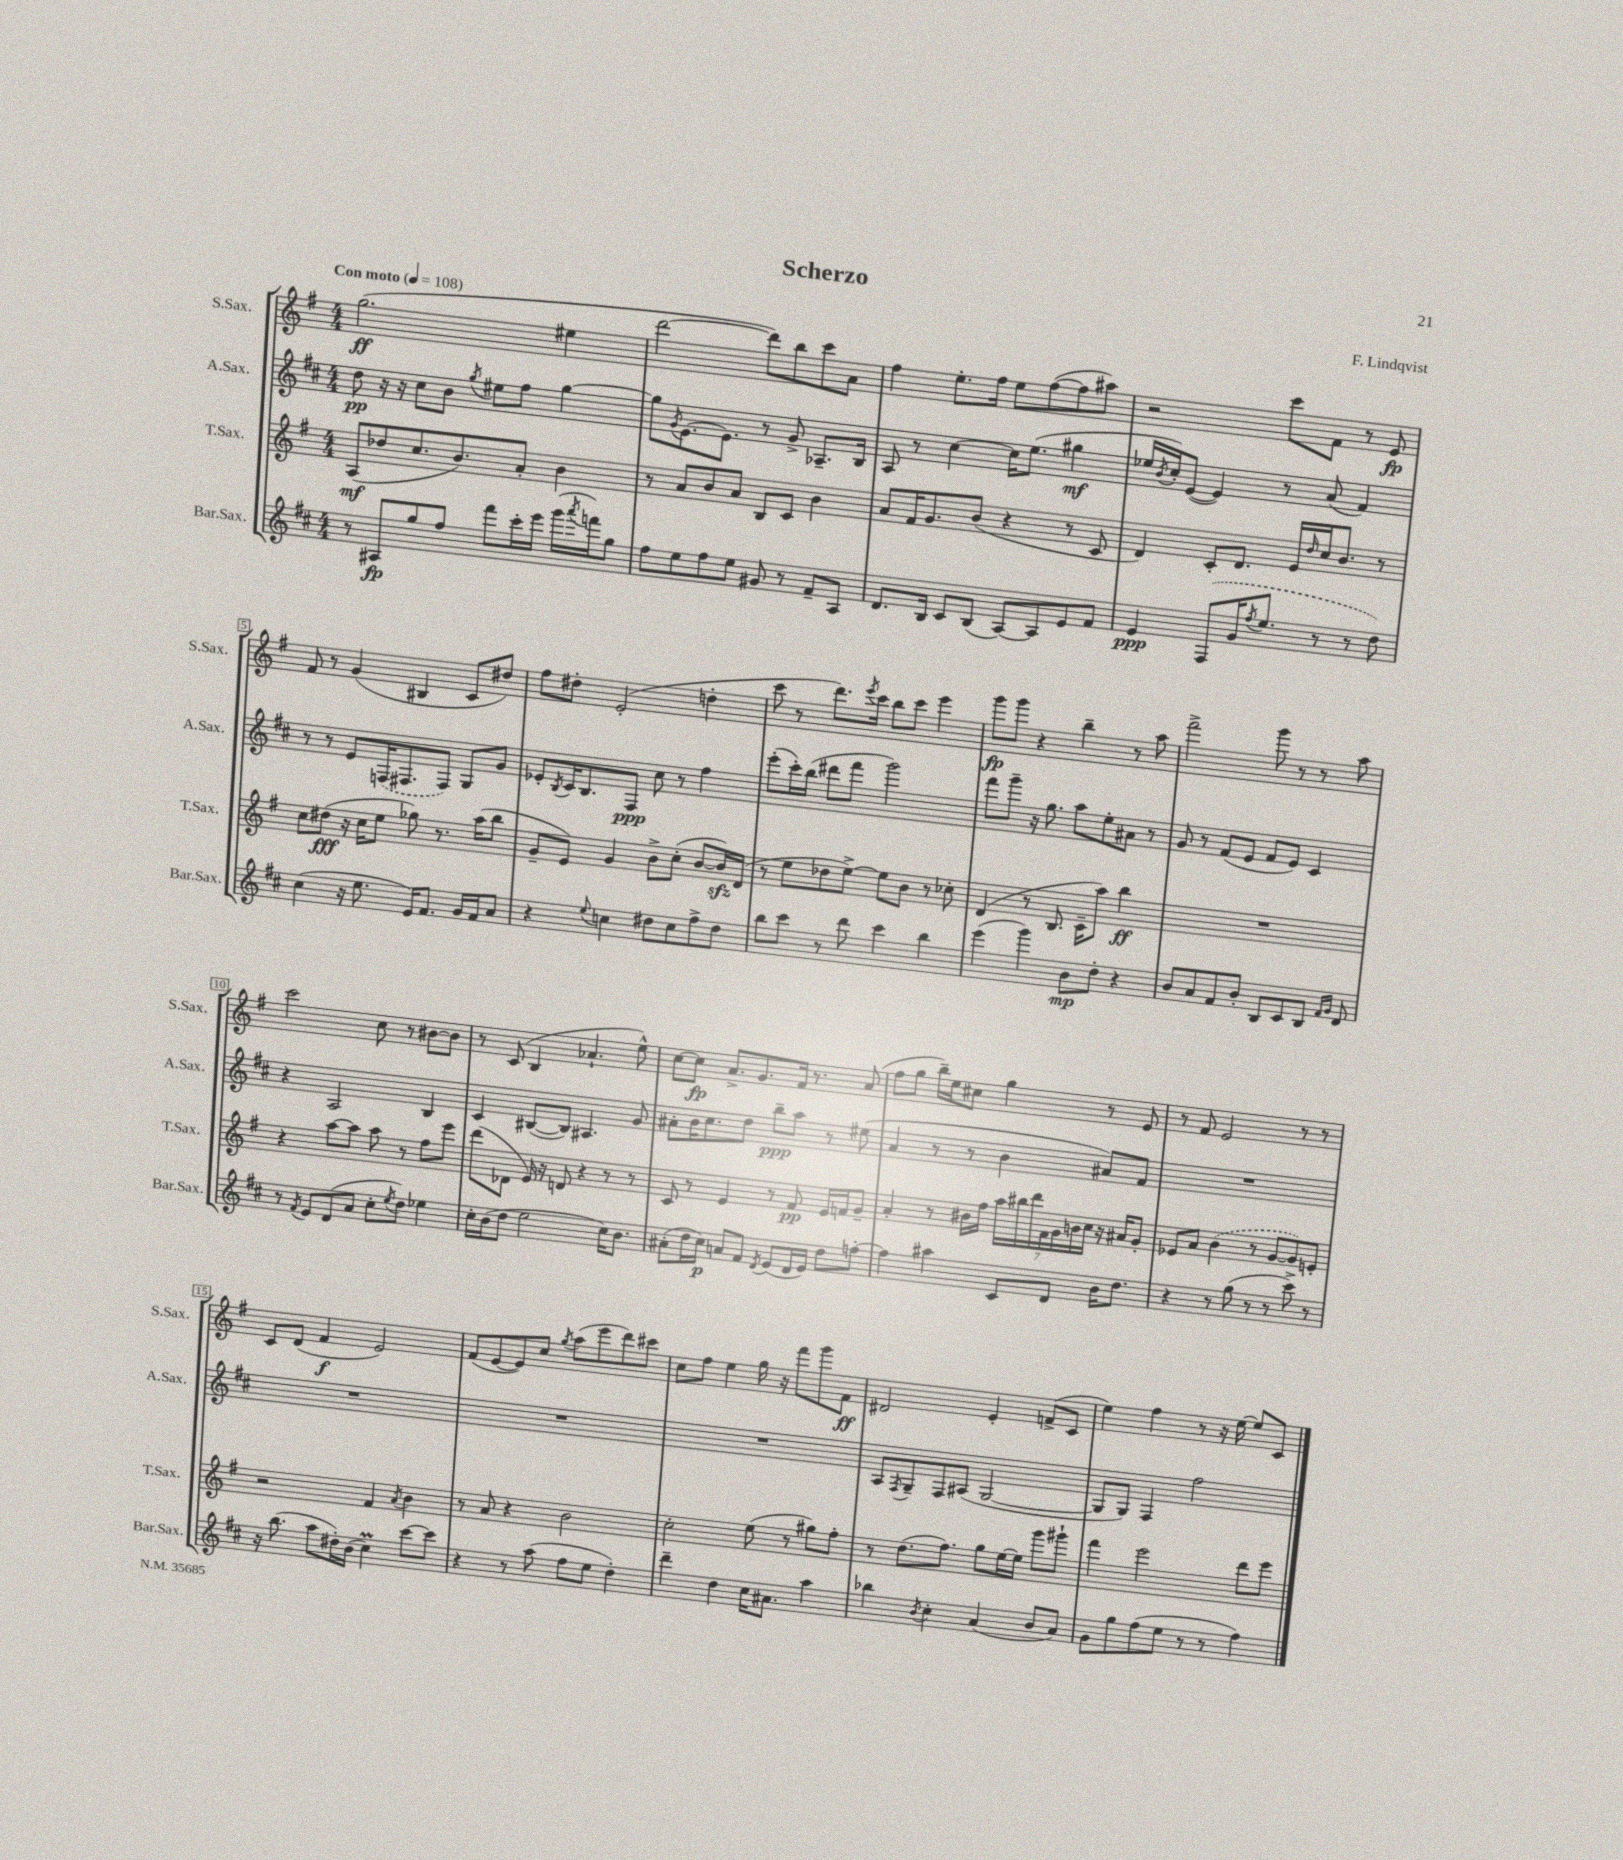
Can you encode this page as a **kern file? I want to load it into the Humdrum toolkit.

**kern	**kern	**kern	**kern
*staff4	*staff3	*staff2	*staff1
*clefG2	*clefG2	*clefG2	*clefG2
*k[f#c#]	*k[f#]	*k[f#c#]	*k[f#]
*M4/4	*M4/4	*M4/4	*M4/4
*MM108	*MM108	*MM108	*MM108
8r	(8A	8dd	(2.gg
8A#	8dd-	16r	.
.	.	16r	.
8gg	8.cc	8cc#	.
8ff#	.	8b	.
.	8.b)	.	.
.	.	8qgg	.
8fff#	.	8ee#	.
16ccc#'	8a'	8ff#	.
16eee	.	.	.
(16ggg	4b	[4gg	4ee#
8qaaa	.	.	.
16fff)	.	.	.
8gg	.	.	.
=	=	=	=
8ff#	8r	8gg]	[2ddd
.	.	8qg	.
8ee	8a	[8.e	.
8ff#	8b	.	.
.	.	8.e]	.
8ee	8a	.	.
8g#	8B	8r	8ddd])
8r	8c	8g^	8bb
8f#~	4b	8.A-~	8ccc
8A	.	.	8a
.	.	16B	.
=	=	=	=
8.d	8a	8A	4ff#
.	16f#	8r	.
16B	8.g	.	.
8c#	.	[4cc#	8.ee'
(8B	(8b	.	.
.	.	.	16ff#
[8A)	4r	16cc#]	8ee
.	.	(8.ee	.
8A]	.	.	([8ff#
8e	8r	4gg#	8ff#]
8f#	8c	.	8aa#)
=	=	=	=
4e	4d)	16ee-	2r
.	.	8qb	.
.	.	16cc#')	.
.	.	([8e	.
(8F#	8c'	4e])	.
16g	8.d	.	.
8qff#	.	.	.
8.ee	.	.	.
.	.	8r	8ccc
.	16e	.	.
.	16qqdd	.	.
8r	16cc	(8a	8f#
.	8.b	.	.
8r	.	4f#)	8r
8dd)	8r	.	8e
=	=	=	=
(4cc#	8cc	8r	8f#
.	(8dd#	8r	8r
16r	16r	8e	(4g
8.ee	16cc	.	.
.	8ee	(16F	.
.	.	8.F#	.
16e)	8gg-)	.	4B#
8.f#	.	.	.
.	8.r	8F#)	.
16g	.	8G	8c
16f#	(16aa	.	.
8a	8bb	8g	8dd#)
=	=	=	=
4r	8g~	8e-'	8ff#
.	.	8qB	.
.	8e)	16c#	8dd#'
.	.	8.B	.
8qqee	.	.	.
4cc	4g	.	(2e'
.	.	8F#	.
8dd#	8b^	8cc#	.
8cc	(8cc'	8r	.
8ff#^	[8b	4ff#	4dd'
8dd#	16b])	.	.
.	(16d	.	.
=	=	=	=
8bb	8r	(8eee'	8ccc
8ccc#	8ee	16ccc#')	8r
.	.	(16bb	.
8r	8dd-	8ddd#	8.ddd)
8ddd	[8ee^)	8fff#	.
.	.	.	8qeee
.	.	.	16ccc
4ccc#	8ee]	2ggg)	8bb
.	8b	.	8ccc
4bb	8r	.	4eee
.	8cc-'	.	.
=	=	=	=
(4eee	(4d	8fff#	8ggg
.	.	8ggg~	8ggg
4ggg)	8r	16r	4r
.	.	8.gg	.
.	8.B	.	.
8b	.	8aa	4bb~
.	16c~	.	.
8dd'	8aa)	8ee'	.
4r	4bb	8a#	8r
.	.	8r	8aa
=	=	=	=
8b	1r	8g	2fff#^
8a	.	8r	.
8f#	.	(8f#	.
8b'	.	8e	.
8B	.	8f#	8ggg
8c#	.	8e)	8r
8B	.	4c#	8r
16qqf#	.	.	.
16qqg	.	.	.
8d	.	.	8aa
=	=	=	=
8r	4r	4r	2ccc
8qf#	.	.	.
8e	.	.	.
(8d	[8aa	2A	.
8a	8aa]	.	.
8cc#'	8aa	.	8cc
8qee	.	.	.
8dd)	8r	.	8r
4ee-	8ff#	4B	[8b#
.	8eee	.	8b#]
=	=	=	=
16cc#'	(8ddd	4c#	8r
(16b	.	.	.
8dd	8d-	.	(8c
2ee	16e)	([8B#	4B
.	16r	.	.
.	8d	8B#])	.
.	4r	4.A#	4.a-`
16cc#)	8r	.	.
8.b	.	.	.
.	8r	8g	8ee^^)
=	=	=	=
(8a#'	8c	8a#'	[8cc
16dd	8r	16b	8cc]
16cc#)	.	8.cc#	.
8a	4e	.	8.a^
8f#	.	8dd	.
.	.	.	8.g
8qd	.	.	.
(8e	8r	8bb~	.
16d	8f#	8aa	16f#
16e)	.	.	8.r
8dd	16e	8r	.
.	16f	.	.
[8ff'	8g~	(8ee#	(8a
=	=	=	=
4ff]	4a'	4a	8ff#
.	.	.	8gg
4aa#	8r	8r	16bb~)
.	.	.	16ee
.	16b#	8r	8cc#
.	16ff#	.	.
8c#	28aa	4b	4gg
.	28bb#	.	.
.	28ddd	.	.
.	28f#	.	.
8d	.	.	.
.	28g	.	.
.	28b	.	.
.	28cc	.	.
16b	16r	8a#)	8r
8.dd	16a#	.	.
.	8g'	8f#	8e
=	=	=	=
4r	8e-	1r	8r
.	8a	.	8f#
8r	(4b	.	2e
(8gg	.	.	.
8r	8r	.	.
8r	[8g	.	.
8ccc#^)	8g])	.	8r
8r	8e'	.	8r
=	=	=	=
16r	2r	1r	8c
(8.bb	.	.	.
.	.	.	(8d
8aa	.	.	4f#
16dd#')	.	.	.
(16b	.	.	.
4cc#)	4f#	.	2e)
.	8qa	.	.
[8ccc#	4b	.	.
8ccc#]	.	.	.
=	=	=	=
4r	8r	1r	(8f#
.	8a	.	[8e
8r	4r	.	8e])
(8aa	.	.	8cc
.	.	.	8qgg
8ff#	2b	.	(8aa
8ee	.	.	8eee
4dd')	.	.	8ddd)
.	.	.	8ccc#
=	=	=	=
4ddd~	2cc'	1r	8cc
.	.	.	8ff#
4dd	.	.	4ee
16cc#	(8ee	.	16gg
8.a#	.	.	16r
.	8r	.	8fff#
4aa	8gg#)	.	8ggg
.	8ff#'	.	8f#
=	=	=	=
4bb-	8r	8A	2d#
.	.	8qF#	.
.	(8.dd	8G~	.
8qb	.	.	.
4cc#'	.	8F#	.
.	8.ff#)	.	.
.	.	(8A#	.
(4a	8gg	[2G	4e'
.	[16ee	.	.
.	16ee]	.	.
8b	8ggg	.	(8f^
8a)	8ggg#`	.	8c
=	=	=	=
8g	4fff#	8G]	4ee)
8gg	.	8G)	.
(8ff#	2eee	4F#	4ff#
8ee	.	.	.
8r	.	2ff#	8r
8r	.	.	16r
.	.	.	[16ee
4ff#)	8ddd	.	8ee]
.	8eee	.	8c
==	==	==	==
*-	*-	*-	*-
